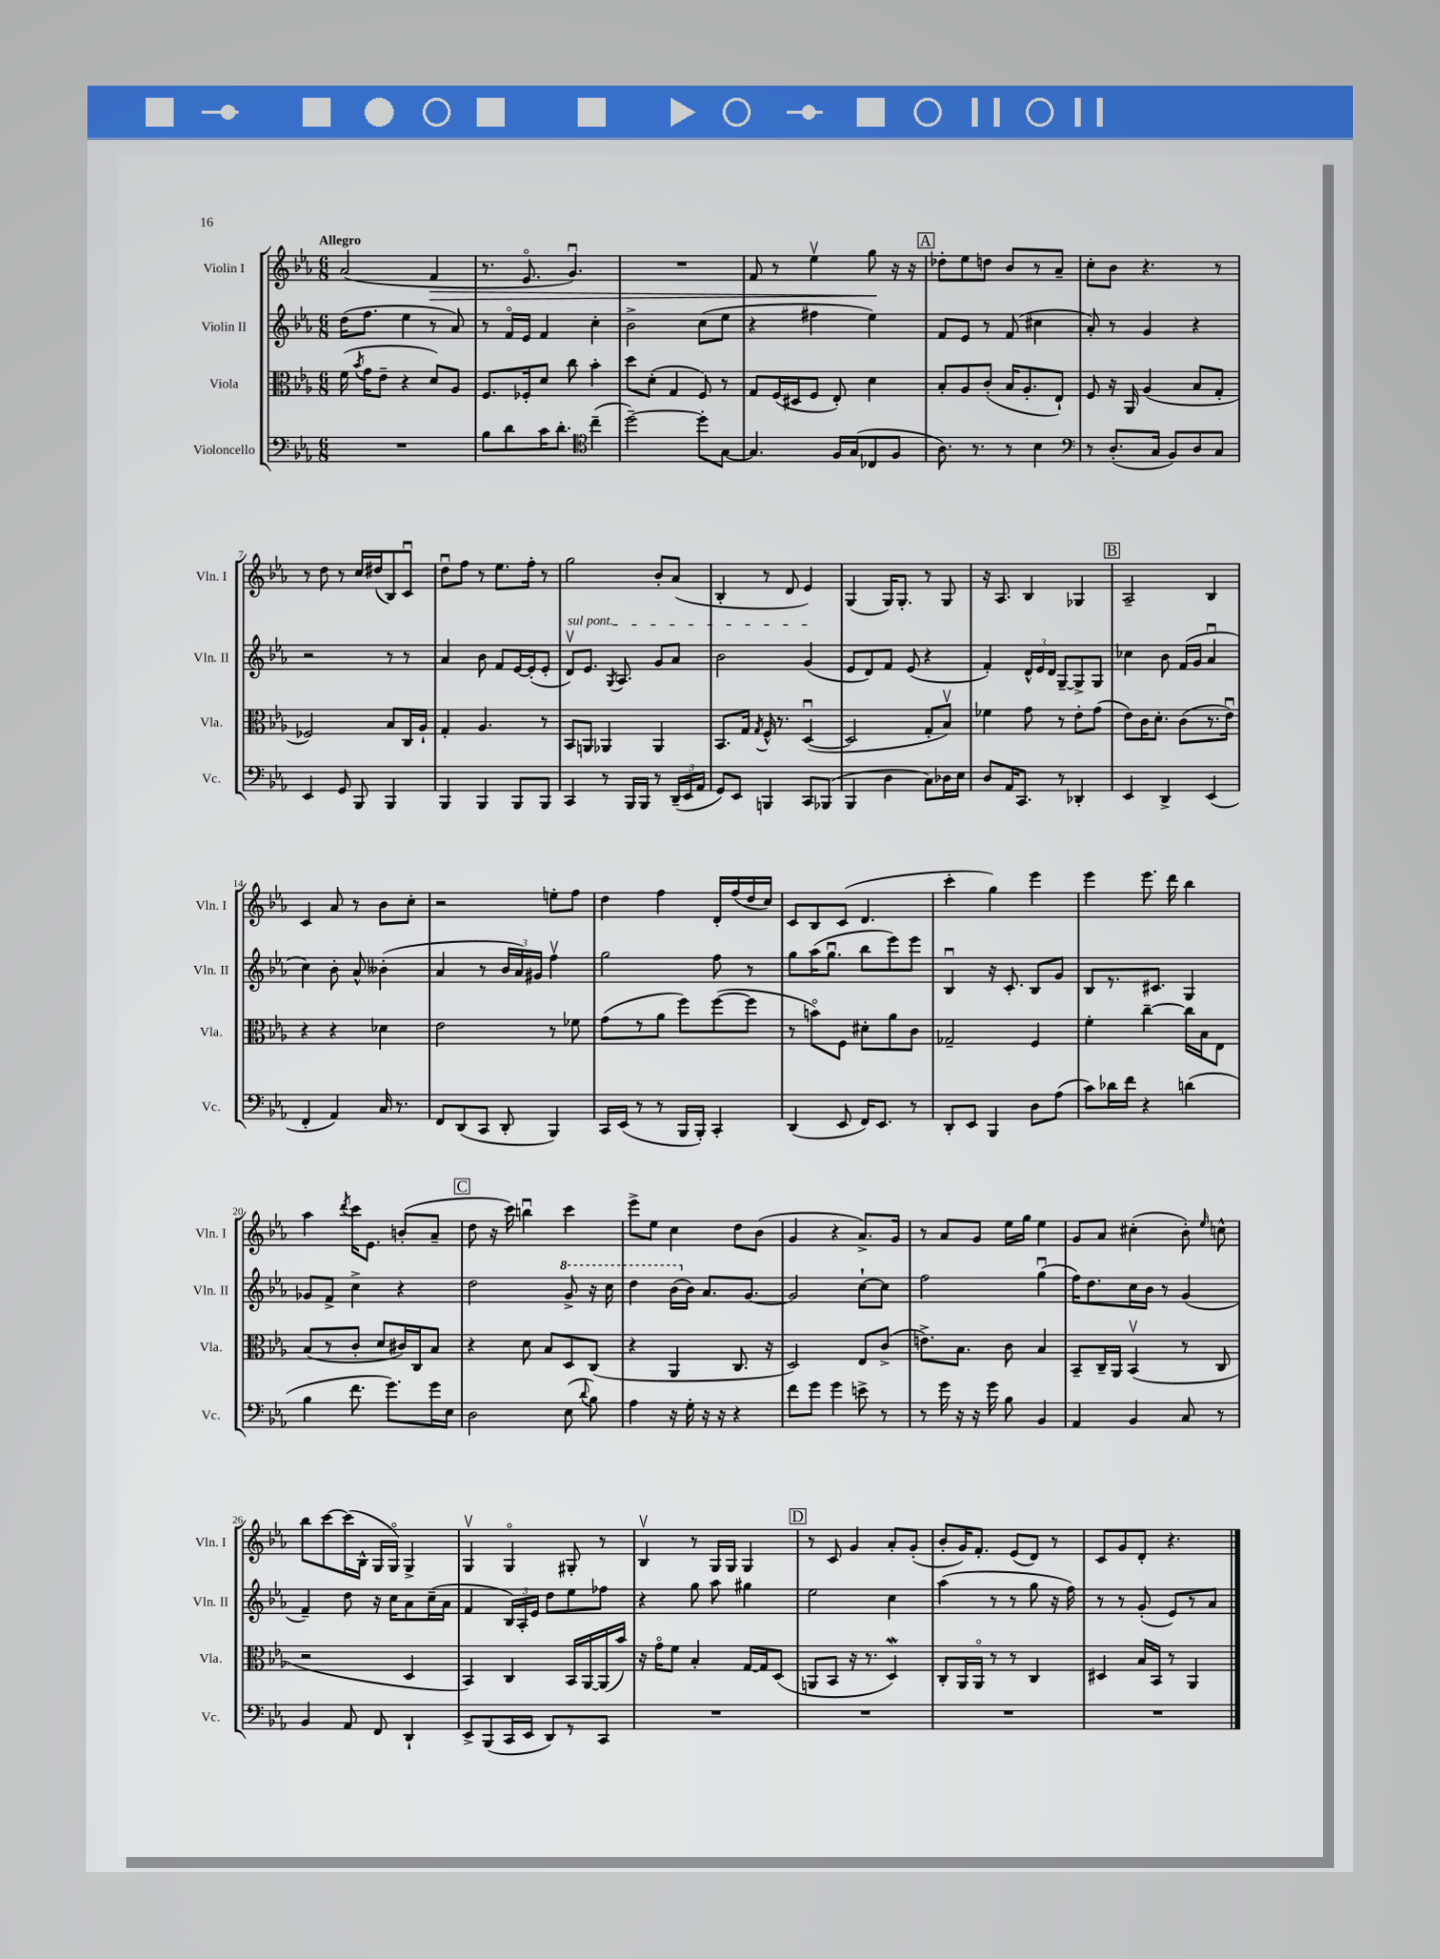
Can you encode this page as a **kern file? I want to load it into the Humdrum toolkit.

**kern	**kern	**kern	**kern	**dynam
*part4	*part3	*part2	*part1	*part1
*staff4	*staff3	*staff2	*staff1	*staff1
*I"Violoncello	*I"Viola	*I"Violin II	*I"Violin I	*
*I'Vc.	*I'Vla.	*I'Vln. II	*I'Vln. I	*
*clefF4	*clefC3	*clefG2	*clefG2	*
*k[b-e-a-]	*k[b-e-a-]	*k[b-e-a-]	*k[b-e-a-]	*
*M6/8	*M6/8	*M6/8	*M6/8	*
=1	=1	=1	=1	=1
!	!	!	!LO:TX:a:B:t=Allegro	!
2.r	(16f\	(16dd\KL	(2a-/	.
.	8qb-/	.	.	.
.	16g\KL	8.ff\J	.	.
.	8e-~\J	.	.	.
.	4r	4ee-\	.	.
!	!	!	!	!LO:HP:b
.	8d/L)	8r	4f/	>
.	8A-/J	8a-/)	.	.
=2	=2	=2	=2	=2
8B-\L	8.F/L	8r	8.r	.
8d\	.	16f/LL	.	.
.	16F-X'/k	16e-/JJ	8.e-/	.
16c\K	8d/J	4f/	.	.
8.d'\J	.	.	.	.
.	8cc\	.	4.gu/)	.
*clefC4	*	*	*	*
(4cc~\	4b-'\	4cc'\	.	.
=3	=3	=3	=3	=3
[2dd~\)	8dd\L	2b-^\	2.r	.
.	(8d'\J	.	.	.
.	4G/	.	.	.
8dd'\L]	8F/)	(8cc\L	.	.
[8G\J	8r	8ee-\J	.	.
=4	=4	=4	=4	=4
4.G/]	8G/L	4r	8f/	.
.	(16F/L	.	8r	.
.	16D#X/J	.	.	.
.	8F/J	4ff#X\	4ee-v\	.
16F/LL	8E-'/)	.	.	.
(16G/J	.	.	.	.
8C-X/	4d\	4ee-\)	8gg\	.
8F/J	.	.	16r	]
.	.	.	16r	.
!!LO:REH:place=s1:t=A
=5	=5	=5	=5	=5
8.A-\)	8B-'/L	8f/L	8dd-X'\L	.
.	8A-/	8e-/J	8ee-\	.
8.r	.	.	.	.
.	(8c'/J	8r	8ddn\J	.
8r	16B-/KL	(8f/	8b-/L	.
.	8.A-'/	.	.	.
4B-\	.	4cc#X\	8r	.
.	8E-`/J)	.	8a-~/J	.
=6	=6	=6	=6	=6
*clefF4	*	*	*	*
8r	8F/	8a-'/)	8cc'\L	.
(8.D'/L	16r	8r	8b-\J	.
.	16AA-/	.	.	.
.	(4A-/	4g/	4.r	.
16C/Jk	.	.	.	.
8BB-/L)	.	.	.	.
8D/	8B-/L	4r	.	.
8C/J	8G'/J	.	8r	.
!!LO:LB:g=z
=7	=7	=7	=7	=7
4EE-/	2F-X/)	2r	8r	.
.	.	.	8dd\	.
8GG/	.	.	8r	.
8BBB-/	.	.	16cc/LL	.
.	.	.	(16dd#X/J	.
4BBB-/	8B-/L	8r	8B-/)	.
.	16C/L	8r	8cu/J	.
.	16A-`/JJ	.	.	.
=8	=8	=8	=8	=8
4BBB-/	4G'/	4a-/	8ddu\L	.
.	.	.	8ff\J	.
4BBB-/	4.A-/	8b-\	8r	.
.	.	8f/L	8.ee-\L	.
8BBB-/L	.	[16e-/L	.	.
.	.	(16e-'/J]	16ff'\Jk	.
8BBB-/J	8r	8e-'/J	8r	.
=9	=9	=9	=9	=9
!	!	!LO:TX:a:i:t=sul pont.	!	!
4CC/	8BB-/L	8dv/L)	2gg\	.
.	8AAn/J	8.e-/J	.	.
8r	4AA-X/	.	.	.
.	.	8qG/	.	.
.	.	8.A-/	.	.
16BBB-/LL	.	.	.	.
16BBB-/JJ	.	.	.	.
8r	4AA-/	8g/L	8b-'/L	.
(24DD~/LL	.	8a-/J	(8a-/J	.
24EE-/	.	.	.	.
24AA-/JJ	.	.	.	.
=10	=10	=10	=10	=10
8GG/L)	8.BB-/L	2b-\	4B-'/	.
8EE-/J	.	.	.	.
.	16G/Jk	.	.	.
.	8qG/	.	.	.
4BBBn/	16F^^/	.	8r	.
.	8.r	.	.	.
.	.	.	8d/	.
8CC/L	([4Du/	(4g/	4e-/)	.
(8BBB-X/J	.	.	.	.
=11	=11	=11	=11	=11
4BBB-/	2D/]	8e-/L	(4G/	.
.	.	8d/)	.	.
4D\	.	8f/J	16G/KL)	.
.	.	.	8.G'/J	.
.	.	(8e-/	.	.
8C\L)	8G'/L	4r	8r	.
16D-X\L	8B-v/J)	.	8G/	.
16E-\JJ	.	.	.	.
=12	=12	=12	=12	=12
8D/L	4f-X\	4f'/)	16r	.
.	.	.	8.A-/	.
16AA-/K	.	.	.	.
8.CC/J	.	.	.	.
.	8g\	24d^^/LL	4B-/	.
.	.	24e-/	.	.
.	.	24d/JJ	.	.
8r	8r	[8G~/L	.	.
4DD-X'/	8e-'\L	8G^/]	4G-X/	.
.	(8g\J	8G/J	.	.
!!LO:REH:place=s1:t=B
=13	=13	=13	=13	=13
4EE-/	8e-\L)	4cc-X\	2A-~/	.
.	16c\K	.	.	.
.	8.d'\J	.	.	.
4DD^/	.	8b-\	.	.
.	(8c\L	(16f/LL	.	.
.	.	16g/JJ	.	.
(4EE-/	8.r	4a-u/	4B-/	.
.	16e-u\Jk)	.	.	.
!!LO:LB:g=z
=14	=14	=14	=14	=14
4FF'/	4r	4cc\)	4c/	.
4AA-/)	4r	8b-'\	8a-/	.
.	.	8a-^^/	8r	.
16C/	4d-X\	(4b--X'\	8b-\L	.
8.r	.	.	.	.
.	.	.	8cc'\J	.
=15	=15	=15	=15	=15
8FF/L	2e-\	4a-/	2r	.
(8DD/	.	.	.	.
8CC/J	.	8r	.	.
8DD'/	.	24b-/LL	.	.
.	.	24a-/)	.	.
.	.	24g#X/JJ	.	.
4BBB-/)	8r	4ffv\	8een'\L	.
.	8f-X\	.	8ff\J	.
=16	=16	=16	=16	=16
16CC/LL	(8g\L	2gg\	4dd\	.
(16EE-/JJ	.	.	.	.
8r	8r	.	.	.
8r	8a-\J	.	4ff\	.
16BBB-/LL	8ff\L)	.	.	.
16BBB-'/JJ)	.	.	.	.
4CC'/	([8ff\	8ff\	16d'/LL	.
.	.	.	(16ff/	.
.	8ff\J]	8r	16dd/	.
.	.	.	16cc/JJ)	.
=17	=17	=17	=17	=17
(4DD/	8r	8gg\L	8c/L	.
.	8bn\L)	(16aa-\K	8B-/	.
.	.	8.ggu\J	.	.
8EE-/	8F\J	.	(8c/J	.
16FF/KL)	8d#X'\L	8bb-\L	4.d/	.
8.EE-/J	.	.	.	.
.	8a-\	8eee-\)	.	.
8r	8c\J	8eee-\J	.	.
=18	=18	=18	=18	=18
8DD'/L	2G-X~/	4B-u/	4ccc'\	.
8EE-/J	.	.	.	.
4BBB-/	.	16r	4gg\)	.
.	.	8.c'/	.	.
8D\L	4F/	8B-/L	4eee-\	.
(8A-\J	.	8g/J	.	.
=19	=19	=19	=19	=19
8c\L)	4f'\	8B-/L	4eee-\	.
16d-X\L	.	8.r	.	.
16f\JJ	.	.	.	.
4r	[4cc~\	.	8.eee-\	.
.	.	8.c#X/J	.	.
.	.	.	16ddd\	.
(4dn\	16cc\LL]	4G/	4bb-\	.
.	16B-\J	.	.	.
.	8E-\J	.	.	.
!!LO:LB:g=z
=20	=20	=20	=20	=20
4B-\	(8B-/L	8g-X/L	4aa-\	.
.	8r	8f^/J	.	.
.	.	.	8qddd/	.
8.f\	8c'/J	4cc^\	16ccc\KL	.
.	.	.	8.e-\J	.
.	8d/L	.	.	.
8.g\L)	.	.	.	.
.	16c#X/L)	4r	(8bn'/L	.
.	16C/J	.	.	.
16g\L	8B-/J	.	8a-~/J	.
16E-\JJ	.	.	.	.
!!LO:REH:place=s1:t=C
=21	=21	=21	=21	=21
2D\	4r	2dd\	8dd\	.
.	.	.	16r	.
.	.	.	16ccc\)	.
.	8d\	.	4bbnu\	.
.	8B-/L	.	.	.
*	*	*8va	*	*
(8E-\	8D/	8gg^/	4ccc\	.
8qqd/	.	.	.	.
8B-\)	(8C/J	16r	.	.
.	.	16ccc\	.	.
=22	=22	=22	=22	=22
4A-\	4r	4ddd\	8eee-^\L	.
.	.	.	8ee-\J	.
16r	4AA-/	(16bb-\LL	4cc\	.
*	*	*X8va	*	*
16G'\	.	16b-\JJ)	.	.
16r	.	8.a-/L	.	.
16r	.	.	.	.
4r	8.C/	.	8dd\L	.
.	.	[8.g/J	.	.
.	.	.	(8b-\J	.
.	16r	.	.	.
=23	=23	=23	=23	=23
8f\L	2D/)	2g/]	4g/	.
8g\J	.	.	.	.
4g\	.	.	4r	.
8en^\	8E-/L	[8cc`\L	8.a-^/L)	.
8r	(8c^/J	8cc\J]	.	.
.	.	.	16g/Jk	.
=24	=24	=24	=24	=24
8r	8.en^\L)	2ff\	8r	.
16g\	.	.	8a-/L	.
16r	8.B-\J	.	.	.
16r	.	.	8g/J	.
16g\	.	.	.	.
8B-\	8c\	.	16ee-\LL	.
.	.	.	16gg\JJ	.
4BB-/	4B-/	(4ggu\	4ee-\	.
=25	=25	=25	=25	=25
4AA-/	8BB-~/L	16ff\KL)	8g/L	.
.	.	8.dd\	.	.
.	16C~/L	.	8a-/J	.
.	16AA-/JJ	.	.	.
4BB-/	(4BB-v/	16cc\L	(4cc#X'\	.
.	.	16b-\JJ	.	.
.	.	8r	.	.
8C/	8r	(4g/	8b-'\)	.
.	.	.	16qqee-/	.
8r	8C/	.	8ccn^^\	.
!!LO:LB:g=z
=26	=26	=26	=26	=26
4BB-/	2r	4f~/)	8bb-\L	.
.	.	.	[8ccc\	.
8AA-/	.	8dd\	(16ccc\L]	.
.	.	.	16B-^^\JJ	.
8FF/	.	16r	16G/LL	.
.	.	16cc\KL	16G/JJ)	.
4DD`/	4D/	8a-\	4G^/	.
.	.	(16cc~\L	.	.
.	.	16a-\JJ	.	.
=27	=27	=27	=27	=27
8EE-^/L	4BB-/)	4f/	4Gv/	.
(8BBB-/	.	.	.	.
16CC/L	4C/	24B-/LL)	4G/	.
.	.	24A-'/	.	.
16EE-/JJ	.	.	.	.
.	.	24e-/JJ	.	.
8DD/L)	.	8dd\L	.	.
8r	16BB-/LL	8ee-\	8G#X'/	.
.	[16AA-/	.	.	.
8CC/J	(16AA-/]	8ff-X\J	8r	.
.	16b-/JJ)	.	.	.
=28	=28	=28	=28	=28
2.r	16r	4r	4B-v/	.
.	16g\KL	.	.	.
.	8f\J	.	.	.
.	4B-'/	8gg\	8r	.
.	.	8aa-\	16G/LL	.
.	.	.	16G/JJ	.
.	[16G/LL	4gg#X\	4G/	.
.	16G/J]	.	.	.
.	(8D/J	.	.	.
!!LO:REH:place=s1:t=D
=29	=29	=29	=29	=29
2.r	8AAn/L	2ee-\	8r	.
.	8BB-/J	.	8c/	.
.	16r	.	4g/	.
.	8.r	.	.	.
.	4DW/)	4cc\	8a-'/L	.
.	.	.	(8g'/J	.
=30	=30	=30	=30	=30
2.r	8C'/L	(4aa-\	8b-'/L	.
.	16AA-/L	.	16g/K)	.
.	16AA-/JJ	.	8.f'/J	.
.	8r	8r	.	.
.	8r	8r	(8e-/L	.
.	4C/	8gg\	8d/J)	.
.	.	16r	8r	.
.	.	16ff\)	.	.
=31	=31	=31	=31	=31
2.r	4D#X/	8r	8c/L	.
.	.	8r	8g/	.
.	16B-/LL	(8g'/	8d'/J	.
.	16BB-/JJ	.	.	.
.	8r	8e-/L)	4.r	.
.	4AA-/	8r	.	.
.	.	8a-/J	.	.
==	==	==	==	==
*-	*-	*-	*-	*-
